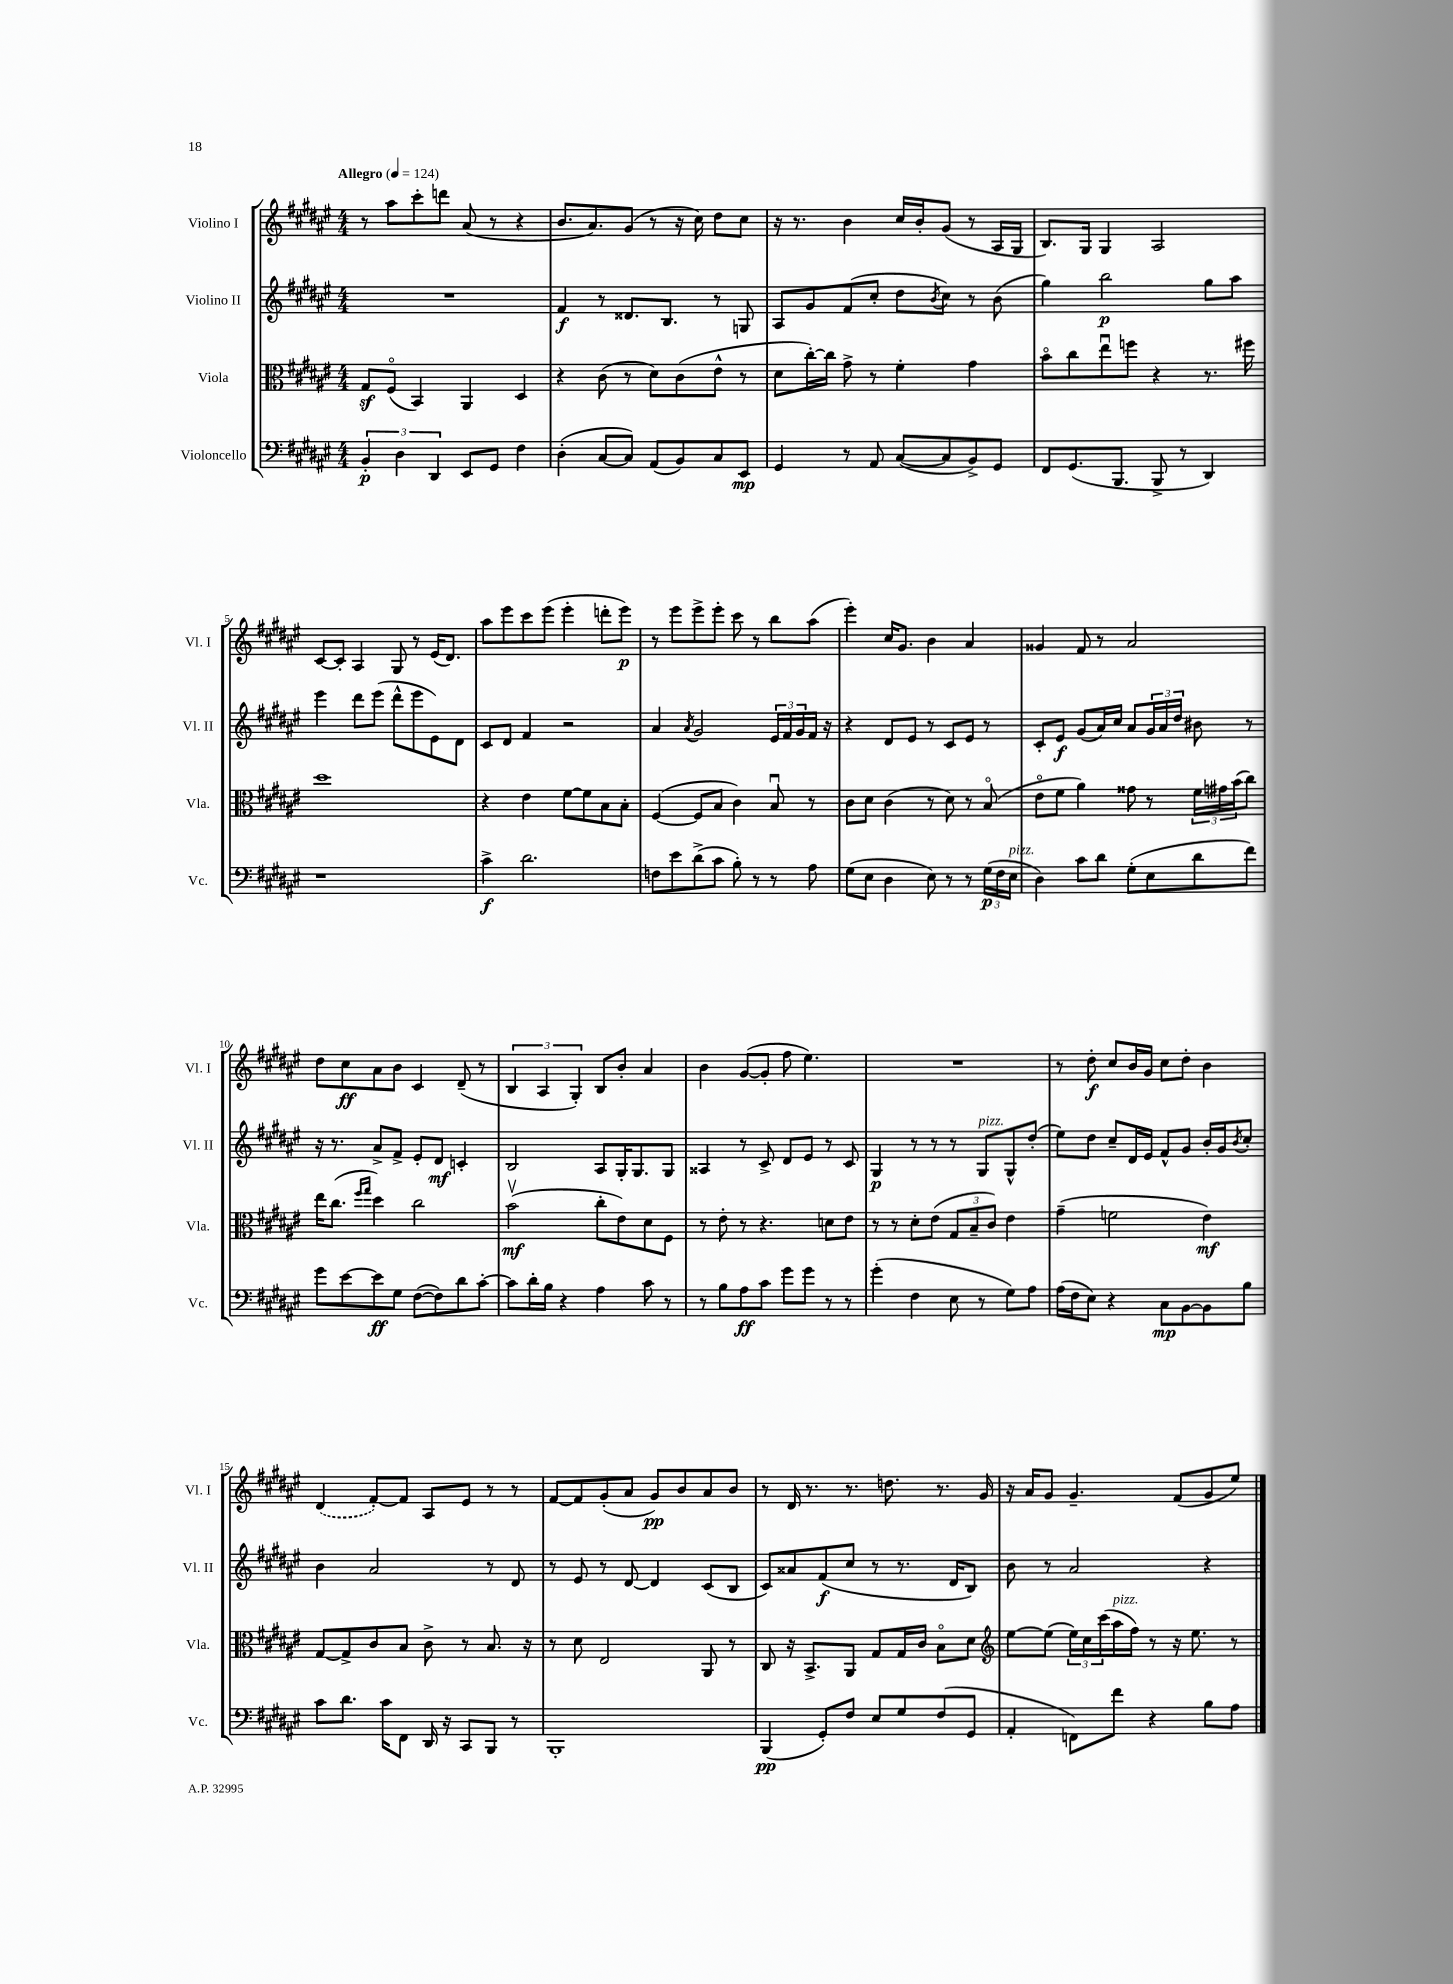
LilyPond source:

<<
\new StaffGroup <<
\new Staff = "s0" \with { instrumentName = "Violino I" shortInstrumentName = "Vl. I" } {
    \clef treble \key fis \major \numericTimeSignature \time 4/4 \tempo "Allegro" 4 = 124
    r8 ais''8 cis'''8-. d'''8 ais'8( r8 r4 |
    b'8. ais'8.) gis'8( r8 r16 cis''16) dis''8 cis''8 |
    r16 r8. b'4 cis''16 b'16-. gis'8( r8 ais16 gis16 |
    b8.) gis16 gis4 ais2 |
    cis'8~ cis'8-. ais4 gis8 r8 eis'16( dis'8.) |
    ais''8 eis'''8 cis'''8 eis'''8( eis'''4-. d'''8-. eis'''8\p) |
    r8 eis'''8 eis'''8-> eis'''8-. cis'''8 r8 b''8 ais''8( |
    eis'''4-.) cis''16 gis'8. b'4 ais'4 |
    gisis'4 fis'8 r8 ais'2 |
    dis''8 cis''8\ff ais'8 b'8 cis'4 dis'8--( r8 |
    \tuplet 3/2 { b4 ais4 gis4-.) } b8 b'8-. ais'4 |
    b'4 gis'8~( gis'8-. fis''8 eis''4.) |
    R1 |
    r8 dis''8-.\f cis''8 b'16 gis'16 cis''8 dis''8-. b'4 |
    \once \slurDashed dis'4( fis'8~-.) fis'8 ais8 eis'8 r8 r8 |
    fis'8~ fis'8 gis'8-.( ais'8 gis'8\pp) b'8 ais'8 b'8 |
    r8 dis'16 r8. r8. d''8. r8. gis'16 |
    r16 ais'16 gis'8 gis'4.-- fis'8( gis'8 eis''8) \bar "|." |
}
\new Staff = "s1" \with { instrumentName = "Violino II" shortInstrumentName = "Vl. II" } {
    \clef treble \key fis \major \numericTimeSignature \time 4/4
    R1 |
    fis'4\f r8 disis'8. b8. r8 g8 |
    ais8 gis'8 fis'8( cis''8-. dis''8 \acciaccatura { b'8 } cis''8) r8 b'8( |
    gis''4) b''2\p gis''8 ais''8 |
    eis'''4 dis'''8 eis'''8( dis'''8-^ eis'''8 eis'8) dis'8 |
    cis'8 dis'8 fis'4 r2 |
    ais'4 \acciaccatura { ais'8 } gis'2 \tuplet 3/2 { eis'16 fis'16 gis'16 } fis'16 r16 |
    r4 dis'8 eis'8 r8 cis'8 eis'8 r8 |
    cis'8-. eis'8\f gis'8( ais'16) cis''16 ais'8 \tuplet 3/2 { gis'16 ais'16 dis''16 } bis'8 r8 |
    r16 r8. ais'8-> fis'8-> eis'8-. dis'8\mf c'4-. |
    b2 ais8 gis16-. gis8. gis8 |
    aisis4 r8 cis'8-> dis'8 eis'8 r8 cis'8 |
    gis4\p r8 r8 r8 gis8^\markup { \italic "pizz." } gis8-^ dis''8-.( |
    eis''8) dis''8 cis''8-- dis'16 eis'16 fis'8-^ gis'8 b'16-. gis'16 \acciaccatura { b'8 } cis''8-. |
    b'4 ais'2 r8 dis'8 |
    r8 eis'8 r8 dis'8~ dis'4 cis'8( b8 |
    cis'8) aisis'8 fis'8\f( cis''8 r8 r8. dis'16 b8) |
    b'8 r8 ais'2 r4 \bar "|." |
}
\new Staff = "s2" \with { instrumentName = "Viola" shortInstrumentName = "Vla." } {
    \clef alto \key fis \major \numericTimeSignature \time 4/4
    gis8\sf fis8\flageolet( b,4) ais,4 dis4 |
    r4 cis'8( r8 dis'8) cis'8( eis'8-^ r8 |
    dis'8 cis''16~-.) cis''16 gis'8-> r8 fis'4-. gis'4 |
    b'8\flageolet cis''8 eis''8\downbow f''8 r4 r8. fis''16 |
    dis''1 |
    r4 eis'4 fis'8~ fis'8 b8 b8-. |
    fis4~( fis8 b8 cis'4) b8\downbow r8 |
    cis'8 dis'8 cis'4( r8 dis'8) r8 b8\flageolet( |
    eis'8\flageolet fis'8 ais'4) gisis'8 r8 \tuplet 3/2 { fis'16 gis'16 b'16( } cis''8) |
    eis''16 cis''8.( \grace { fis''16 gis''16 } dis''4) cis''2 |
    b'2\upbow\mf( cis''8-. eis'8) dis'8 fis8 |
    r8 eis'8-. r8 r4. d'8 eis'8 |
    r8 r8 dis'8-. eis'8( \tuplet 3/2 { gis8 b8-- cis'8) } eis'4 |
    gis'4--( f'2 eis'4\mf) |
    gis8~ gis8-> cis'8 b8 cis'8-> r8 b8. r16 |
    r8 dis'8 eis2 ais,8 r8 |
    cis8 r16 b,8.-> ais,8 gis8 gis16 cis'16 b8\flageolet dis'8 |
    \clef treble eis''8~ eis''8( \tuplet 3/2 { eis''16) cis''16 cis'''16( } ais''16^\markup { \italic "pizz." } fis''16) r8 r16 eis''8. r8 \bar "|." |
}
\new Staff = "s3" \with { instrumentName = "Violoncello" shortInstrumentName = "Vc." } {
    \clef bass \key fis \major \numericTimeSignature \time 4/4
    \tuplet 3/2 { b,4-.\p dis4 dis,4 } eis,8 gis,8 fis4 |
    dis4-.( cis8~ cis8) ais,8( b,8) cis8 eis,8\mp |
    gis,4 r8 ais,8 cis8~( cis8 b,8->) gis,8 |
    fis,8 gis,8.( b,,8. b,,8-> r8 dis,4) |
    r1 |
    cis'4->\f dis'2. |
    f8 eis'8 dis'8->( cis'8 b8-.) r8 r8 ais8 |
    gis8( eis8 dis4 eis8) r8 r8 \tuplet 3/2 { gis16\p( fis16 eis16^\markup { \italic "pizz." } } |
    dis4) cis'8 dis'8 gis8-.( eis8 dis'8 fis'8) |
    gis'8 eis'8~ eis'8\ff gis8 fis8~( fis8) dis'8 cis'8~-. |
    cis'8 dis'16-. b16 r4 ais4 cis'8 r8 |
    r8 b8 ais8\ff cis'8 gis'8 gis'8 r8 r8 |
    gis'4-.( fis4 eis8 r8 gis8) ais8 |
    ais16( fis16 eis8) r4 cis8\mp b,8~ b,8 b8 |
    cis'8 dis'8. cis'16 fis,8 dis,16 r16 cis,8 b,,8 r8 |
    b,,1-. |
    b,,4\pp( gis,8-.) fis8 eis8 gis8 fis8( gis,8 |
    ais,4-. f,8) fis'8 r4 b8 ais8 \bar "|." |
}
>>
>>
